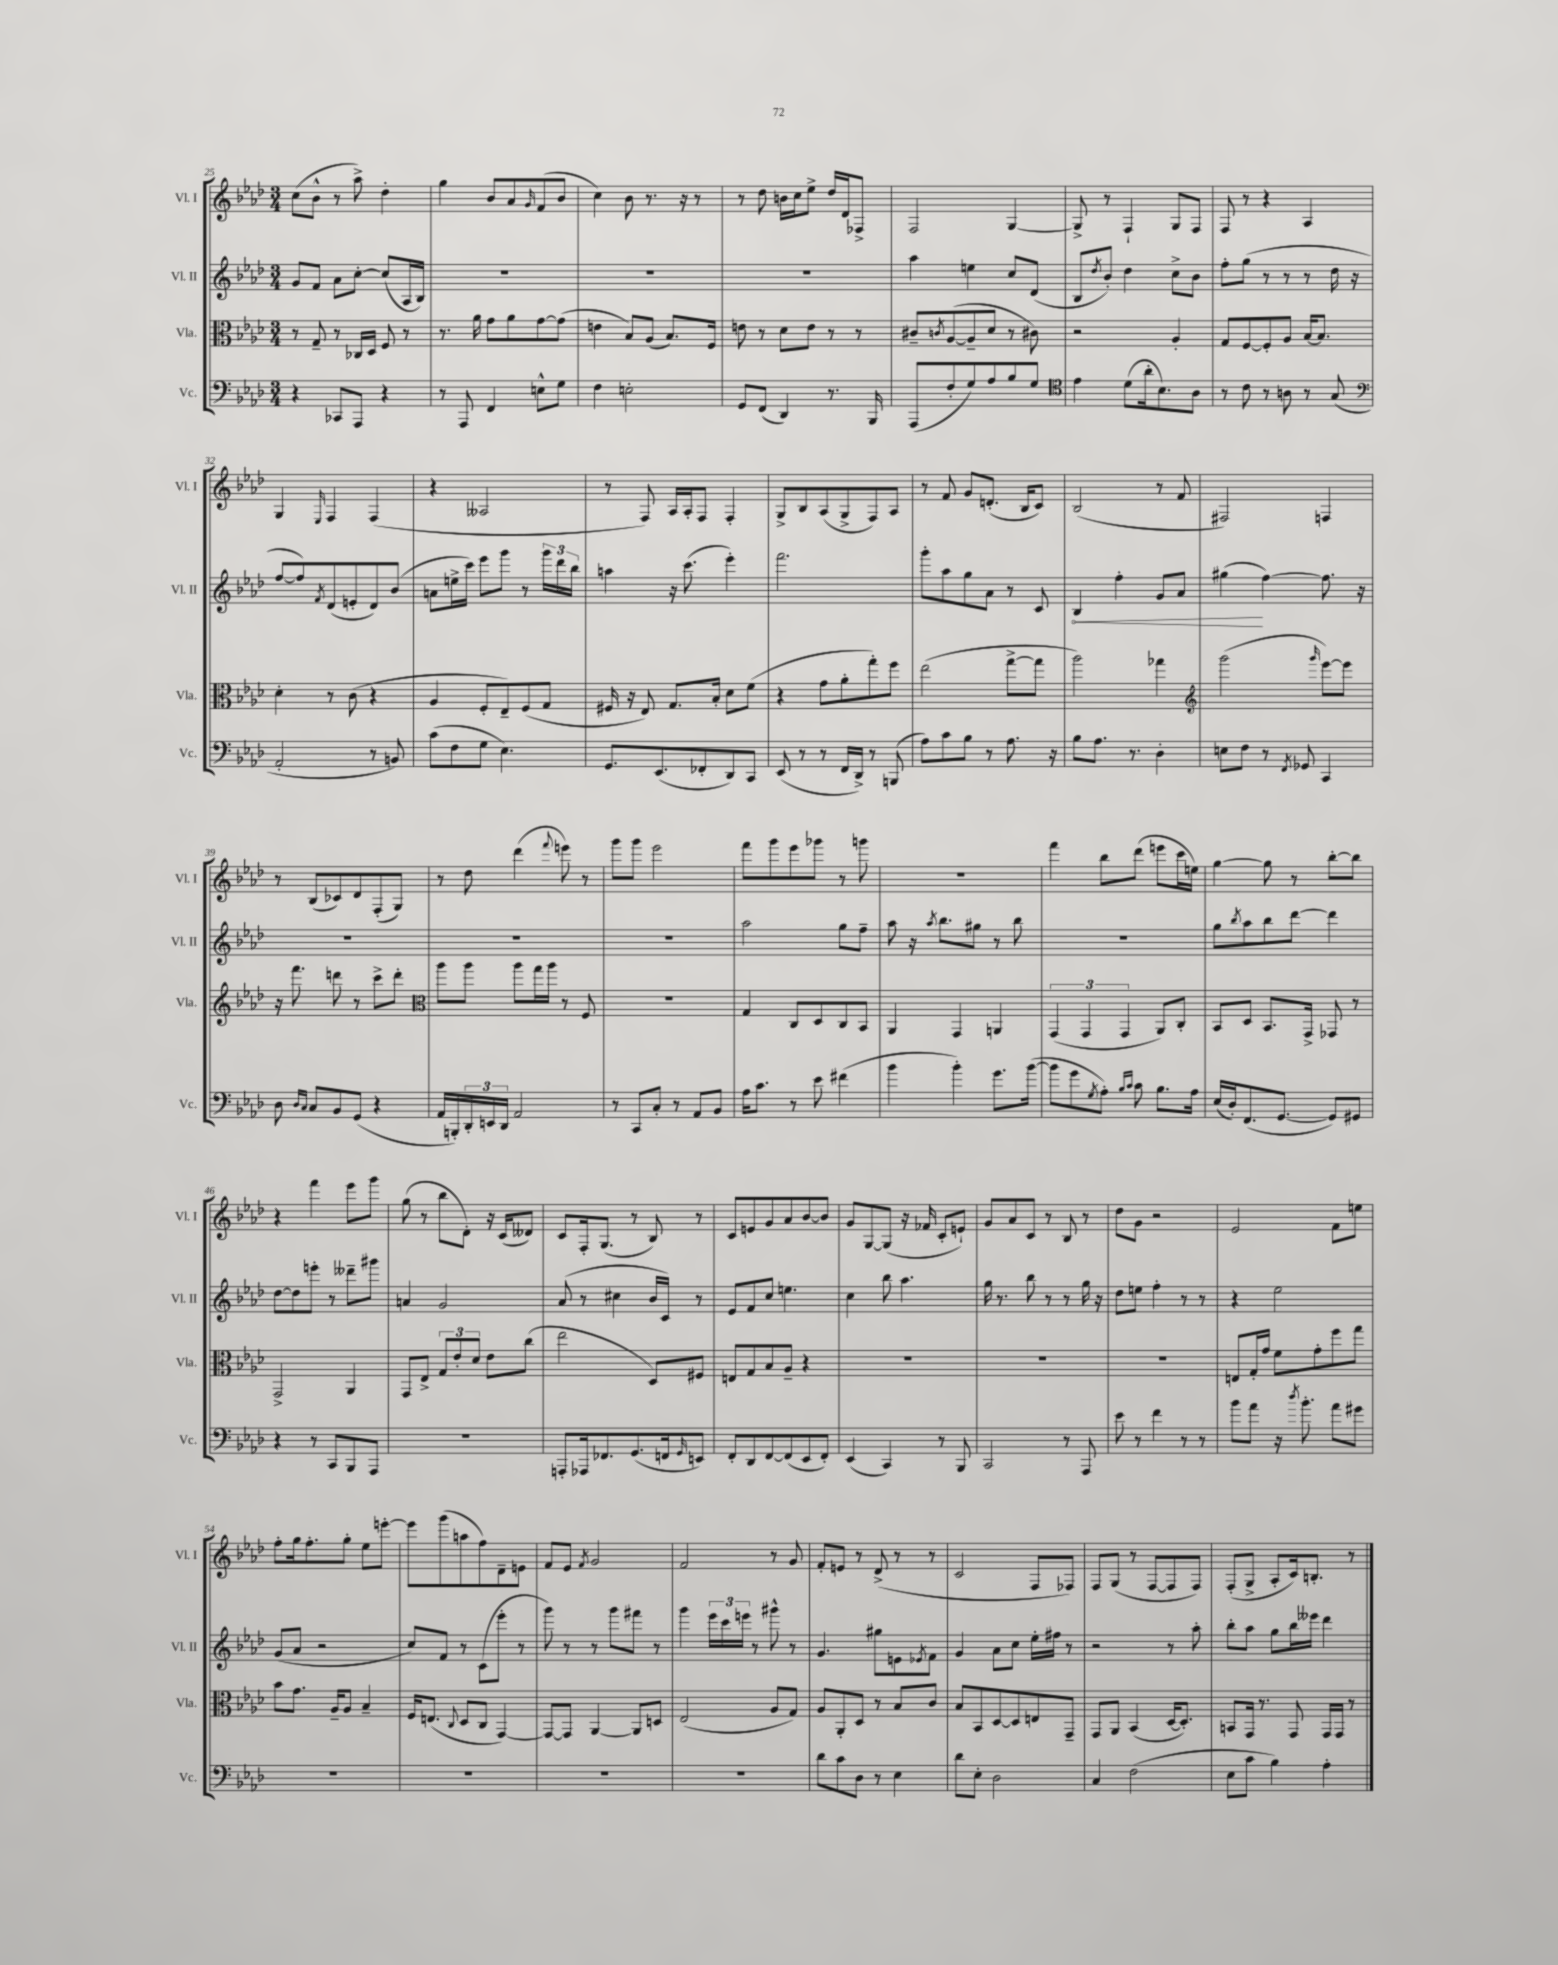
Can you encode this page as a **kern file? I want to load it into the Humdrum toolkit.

**kern	**kern	**kern	**dynam	**kern
*part4	*part3	*part2	*part2	*part1
*staff4	*staff3	*staff2	*staff2	*staff1
*I"Vc.	*I"Vla.	*I"Vl. II	*	*I"Vl. I
*I'Vc.	*I'Vla.	*I'Vl. II	*	*I'Vl. I
*clefF4	*clefC3	*clefG2	*	*clefG2
*k[b-e-a-d-]	*k[b-e-a-d-]	*k[b-e-a-d-]	*	*k[b-e-a-d-]
*M3/4	*M3/4	*M3/4	*	*M3/4
=25	=25	=25	=25	=25
4r	8r	8g/L	.	(8cc\L
.	8G~/	8f/J	.	8b-^^\J
8CC-X/L	8r	8a-\L	.	8r
8AAA-/J	16C-X/LL	[8cc'\J	.	8aa-^\)
.	16D-/JJ	.	.	.
4r	8F/	(8cc/L]	.	4dd-'\
.	8r	16A-/L	.	.
.	.	16B-/JJ)	.	.
=26	=26	=26	=26	=26
8r	8.r	2.r	.	4gg\
8AAA-/	.	.	.	.
.	16a-\	.	.	.
4FF/	8g\L	.	.	8b-/L
.	8a-\	.	.	8a-/
.	.	.	.	16qqg/
8En^^\L	[8g\	.	.	(8f/
8G\J	(8g\J]	.	.	8b-/J
=27	=27	=27	=27	=27
4F\	4en\	2.r	.	4cc\)
2En'\	8B-/L)	.	.	8b-\
.	(8A-/J	.	.	8.r
.	8.B-/L)	.	.	.
.	.	.	.	16r
.	.	.	.	8r
.	16F/Jk	.	.	.
=28	=28	=28	=28	=28
8GG/L	8en\	2.r	.	8r
(8FF/J	8r	.	.	8dd-\
4DD-/)	8d-\L	.	.	16bn\LL
.	.	.	.	16cc\J
.	8e\J	.	.	8ee-^\J
8.r	8r	.	.	16dd-/LL
.	.	.	.	16d-/J
.	8r	.	.	8F-X^/J
16BBB-/	.	.	.	.
=29	=29	=29	=29	=29
(8AAA-/L	8c#X~/L	4aa-\	.	2F/
.	8qcn/	.	.	.
8F'/	([8A-/	.	.	.
8G/)	8A-~/]	4een\	.	.
8A-/	8d-/J	.	.	.
8B-/	8r	8cc/L	.	[4G/
8G/J	8c#X\)	(8d-/J	.	.
=30	=30	=30	=30	=30
*clefC4	*	*	*	*
4e-\	2r	8B-/L	.	8G^/]
.	.	8qdd-/	.	.
.	.	8b-'/J)	.	8r
(8d-\L	.	4dd-\	.	4F`/
16a-'\k	.	.	.	.
8.B-\)	.	.	.	.
.	4A-'/	8cc^\L	.	8G/L
8A-\J	.	8b-\J	.	8F/J
=31	=31	=31	=31	=31
8r	8G/L	8ff'\L	.	8F/
8c\	[8F/	(8gg\J	.	8r
8r	8F'/]	8r	.	4r
8An\	8A-/J	8r	.	.
8r	[16B-/KL	8r	.	4A-/
.	8.B-/J]	.	.	.
(8G/	.	16dd-\	.	.
.	.	16r	.	.
!!LO:LB:g=z
=32	=32	=32	=32	=32
*clefF4	*	*	*	*
2AA-'/	4d-'\	[8ff/L	.	4G/
.	.	8ff/])	.	.
.	.	8qf/	.	16qqE-/
.	8r	(8d-/	.	4F/
.	(8c\	8en'/	.	.
8r	4r	8d-/)	.	(4F/
8BBn/)	.	(8b-/J	.	.
=33	=33	=33	=33	=33
(8c\L	4A-/	8an\L	.	4r
8F\	.	16een^\L	.	.
.	.	16ccc\JJ)	.	.
8G\J	8F'/L	8eee-\L	.	2A--X/
4.E-\)	8E-~/)	8ggg\J	.	.
.	(8F/	8r	.	.
.	8G/J	24ggg\LL	.	.
.	.	24ddd-\	.	.
.	.	24bb-\JJ	.	.
=34	=34	=34	=34	=34
8.GG/L	16F#X/	4aan\	.	8r
.	16r	.	.	.
.	8E-/)	.	.	8F/)
(8.EE-/	.	.	.	.
.	8.G/L	16r	.	16A-/LL
.	.	(8.ccc\	.	16A-'/J
8FF-X'/	.	.	.	8F/J
.	16B-'/Jk	.	.	.
8DD-/)	8d-\L	4eee-'\)	.	4F'/
8CC/J	(8f\J	.	.	.
=35	=35	=35	=35	=35
(8EE-/	4r	2.fff\	.	8G^/L
8r	.	.	.	8B-/
8r	8g\L	.	.	(8A-/
16FF/LL	8a-'\	.	.	8G^/
16DD-^/JJ)	.	.	.	.
8r	8gg'\)	.	.	8F/)
(8BBBn/	8ff\J	.	.	8A-/J
=36	=36	=36	=36	=36
8A-\L)	(2ee-\	8ggg'\L	.	8r
8c\	.	8aa-\	.	8f/
8B-\J	.	8gg\	.	8g/L
8r	.	8a-\J	.	(8.dn'/J
8.A-\	[8gg^\L	8r	.	.
.	.	.	.	16B-/KL
.	8gg\J]	8c/	.	8c/J)
16r	.	.	.	.
=37	=37	=37	=37	=37
!	!	!	!LO:HP:b	!
8B-\L	2aa-\)	4B-/	<	(2B-/
8.A-\J	.	.	.	.
.	.	4ff'\	.	.
8.r	.	.	.	.
4D-'\	4gg-X\	8g/L	.	8r
.	.	8a-/J	.	8f/
=38	=38	=38	=38	=38
*	*clefG2	*	*	*
8En\L	(2ggg\	(4gg#X\	.	2F#X/)
8F\J	.	.	.	.
8r	.	[4ff\)	[	.
8qFF/	.	.	.	.
8GG-X/	.	.	.	.
.	16qqggg/	.	.	.
4CC/	[8eee-\L)	8.ff\]	.	4Fn/
.	8eee-\J]	.	.	.
.	.	16r	.	.
!!LO:LB:g=z
=39	=39	=39	=39	=39
8D-\	16r	2.r	.	8r
.	8.fff\	.	.	.
16qqD-/LL	.	.	.	.
16qqC/JJ	.	.	.	.
8C/L	.	.	.	(8B-/L
8BB-/	8dddn\	.	.	8c-X/)
(8GG/J	8r	.	.	8d-/
4r	8ccc^\L	.	.	(8F'/
.	8ddd'\J	.	.	8G/J)
=40	=40	=40	=40	=40
*	*clefC3	*	*	*
16AA-/LL	8aa-\L	2.r	.	8r
16BBBn'/)	.	.	.	.
24DD-'/	8aa-\J	.	.	8dd-\
24EEn/	.	.	.	.
24DD-/JJ	.	.	.	.
2AA-/	8aa-\L	.	.	(4ddd-\
.	16gg\L	.	.	.
.	16aa-\JJ	.	.	.
.	.	.	.	8qqfff/
.	8r	.	.	8eeen\)
.	8F/	.	.	8r
=41	=41	=41	=41	=41
8r	2.r	2.r	.	8ggg\L
8CC/L	.	.	.	8ggg\J
8C'/J	.	.	.	2eee-\
8r	.	.	.	.
8AA-/L	.	.	.	.
8BB-/J	.	.	.	.
=42	=42	=42	=42	=42
16A-\KL	4G/	2aa-\	.	8fff\L
8.c\J	.	.	.	.
.	.	.	.	8ggg\
8r	8C/L	.	.	8eee-\
8e-\	8D-/	.	.	8ggg-X\J
(4f#X\	8C/	8gg\L	.	8r
.	8BB-/J	8ff~\J	.	8gggn\
=43	=43	=43	=43	=43
4b-\	4AA-/	8aa-\	.	2.r
.	.	16r	.	.
.	.	8qaa-/	.	.
.	.	8.bb-\L	.	.
4b-'\)	4GG/	.	.	.
.	.	8gg#X\J	.	.
8.g\L	4AAn/	8r	.	.
.	.	8bb-\	.	.
([16b-\Jk	.	.	.	.
=44	=44	=44	=44	=44
8b-\L]	(6GG/	2.r	.	4fff\
8g\	.	.	.	.
.	6GG/	.	.	.
8qG/	.	.	.	.
8A-'\J)	.	.	.	8bb-\L
.	6GG/	.	.	.
16qqB-/LL	.	.	.	.
16qqc/JJ	.	.	.	.
8c\	.	.	.	(8ddd-\J
8.B-\L	8AA-/L)	.	.	8eeen\L
.	8C'/J	.	.	16ccc\L
16A-\Jk	.	.	.	16een\JJ)
=45	=45	=45	=45	=45
(16E-/LL	8BB-/L	8gg\L	.	[4gg\
16D-'/J)	.	.	.	.
.	.	8qbb-/	.	.
(8.FF/	8D-/J	8aa-\	.	.
.	8.BB-/L	8bb-\	.	8gg\]
[8.GG/J	.	.	.	.
.	.	[8ddd-\J	.	8r
.	16GG^/Jk	.	.	.
8GG/L])	8GG-X/	4ddd-\]	.	[8bb-'\L
8GG#X/J	8r	.	.	8bb-\J]
!!LO:LB:g=z
=46	=46	=46	=46	=46
4r	2GG^/	[8dd-\L	.	4r
.	.	8dd-\]	.	.
8r	.	8eeen'\J	.	4fff\
8CC/L	.	8r	.	.
8BBB-/	4AA-/	8ddd--X~\L	.	8eee-\L
8AAA-/J	.	8ggg#X\J	.	8ggg\J
=47	=47	=47	=47	=47
2.r	8GG/L	4an/	.	(8gg\
.	8E-^/J	.	.	8r
.	12G/L	2g/	.	8bb-\L
.	12e-'/	.	.	.
.	.	.	.	8d-'\J)
.	12d-/J	.	.	.
.	8e-\L	.	.	16r
.	.	.	.	(16c/KL
.	(8cc\J	.	.	8d--X/J)
=48	=48	=48	=48	=48
8AAAn'/L	2ee-\	(8a-/	.	8c/L
16AAA-X/k	.	8r	.	16F'/k
8.FF-X/	.	.	.	(8.G/J
.	.	4cc#X\	.	.
(8.GG/	.	.	.	8r
.	8D-/L)	16b-/LL	.	8B-/)
16FFn/k	.	16c/JJ)	.	.
16qqGG/	.	.	.	.
8EEn/J)	8F#X/J	8r	.	8r
=49	=49	=49	=49	=49
8FF'/L	8En/L	8e-/L	.	8c/L
8DD-/	8G/	8f/	.	8en/
[8FF/	8B-/	8cc/J	.	8g/
(8FF/]	8A-~/J	4.een\	.	8a-/
8EE-/	4r	.	.	[8b-/
8FF'/J)	.	.	.	8b-/J]
=50	=50	=50	=50	=50
(4EE-/	2.r	4cc\	.	8g/L
.	.	.	.	[8G/
4CC/)	.	8bb-\	.	(8G/J]
.	.	4.aa-\	.	16r
.	.	.	.	16f-X/
8r	.	.	.	8c'/L
8BBB-/	.	.	.	8en`/J)
=51	=51	=51	=51	=51
2CC/	2.r	16gg\	.	8g/L
.	.	8.r	.	.
.	.	.	.	8a-/
.	.	8bb-\	.	8c/J
.	.	8r	.	8r
8r	.	8r	.	8B-/
8AAA-/	.	16gg\	.	8r
.	.	16r	.	.
=52	=52	=52	=52	=52
8e-\	2.r	8dd-\L	.	8dd-\L
8r	.	8een\J	.	8g\J
4f\	.	4ff'\	.	2r
8r	.	8r	.	.
8r	.	8r	.	.
=53	=53	=53	=53	=53
8b-\L	8En/L	4r	.	2e-/
8a-\J	16G'/L	.	.	.
.	16g/JJ	.	.	.
16r	8f\L	2ee-\	.	.
8qdd-/	.	.	.	.
8.b-'\	.	.	.	.
.	8g'\	.	.	.
8a-\L	8ff\	.	.	8f\L
8g#X\J	8gg\J	.	.	8een\J
!!LO:LB:g=z
=54	=54	=54	=54	=54
2.r	8b-\L	(8g/L	.	8ff'\L
.	8.g\J	8a-/J	.	16gg\k
.	.	.	.	8.ff'\
.	.	2r	.	.
.	16A-~/KL	.	.	.
.	8A-/J	.	.	8gg'\J
.	4B-~/	.	.	8ee-\L
.	.	.	.	[8eeen'\J
=55	=55	=55	=55	=55
2.r	16F/KL	8cc/L)	.	8eee\L]
.	(8.En/J	.	.	.
.	.	8f/J	.	(8ggg\
.	8qqC/	.	.	.
.	8D-/L	8r	.	8aan\
.	8C/J	(8c\L	.	8ff\)
.	[4GG/)	8eee-'\J	.	8d-~\
.	.	8r	.	8en\J
=56	=56	=56	=56	=56
2.r	8GG/L_	8ggg\)	.	8f/L
.	8GG/J]	8r	.	8e-/J
.	.	.	.	8qf/
.	[4AA-/	8r	.	2g/
.	.	8ggg\L	.	.
.	8AA-/L]	8fff#X\J	.	.
.	8Dn/J	8r	.	.
=57	=57	=57	=57	=57
2.r	(2E-/	4ggg\	.	2f/
.	.	24eee-\LL	.	.
.	.	24ccc\	.	.
.	.	24eeen\JJ	.	.
.	.	8r	.	.
.	8A-/L	8ggg#X^^\	.	8r
.	8G/J)	8r	.	8g/
=58	=58	=58	=58	=58
8d-\L	8A-/L	4.g/	.	8f'/L
8c\	8AA-'/	.	.	8en/J
8D-\J	8D-/J	.	.	8r
8r	8r	8gg#X\L	.	(8d-^/
4E-\	8B-/L	8en\	.	8r
.	.	8qe-X/	.	.
.	8c/J	8f\J	.	8r
=59	=59	=59	=59	=59
8d-\L	8B-/L	4g/	.	2c/
8E-'\J	8BB-/	.	.	.
2D-\	[8D-/	8a-\L	.	.
.	8D-/]	8cc\J	.	.
.	8En/	16ee-'\LL	.	8F/L
.	.	16ff#X\JJ	.	.
.	8GG~/J	8r	.	8F-X/J)
=60	=60	=60	=60	=60
4C/	8GG/L	2r	.	8F/L
.	8AA-/J	.	.	(8G/J
(2F\	(4BB-/	.	.	8r
.	.	.	.	[8F/L
.	[16D-/KL	8r	.	8F/]
.	8.D-'/J])	.	.	.
.	.	8aa-'\	.	8F/J)
=61	=61	=61	=61	=61
8E-\L	8BBn/L	8bb-'\L	.	(8F'/L
8c\J	16GG/Jk	8aa-\J	.	8G^/J
.	8.r	.	.	.
4B-\)	.	8gg\L	.	8A-'/L
.	8GG/	16bb-\L	.	16c/k)
.	.	16eee--X\JJ	.	8.Bn'/J
4A-'\	16GG/LL	4ddd-\	.	.
.	16GG/JJ	.	.	.
.	8r	.	.	8r
==	==	==	==	==
*-	*-	*-	*-	*-
